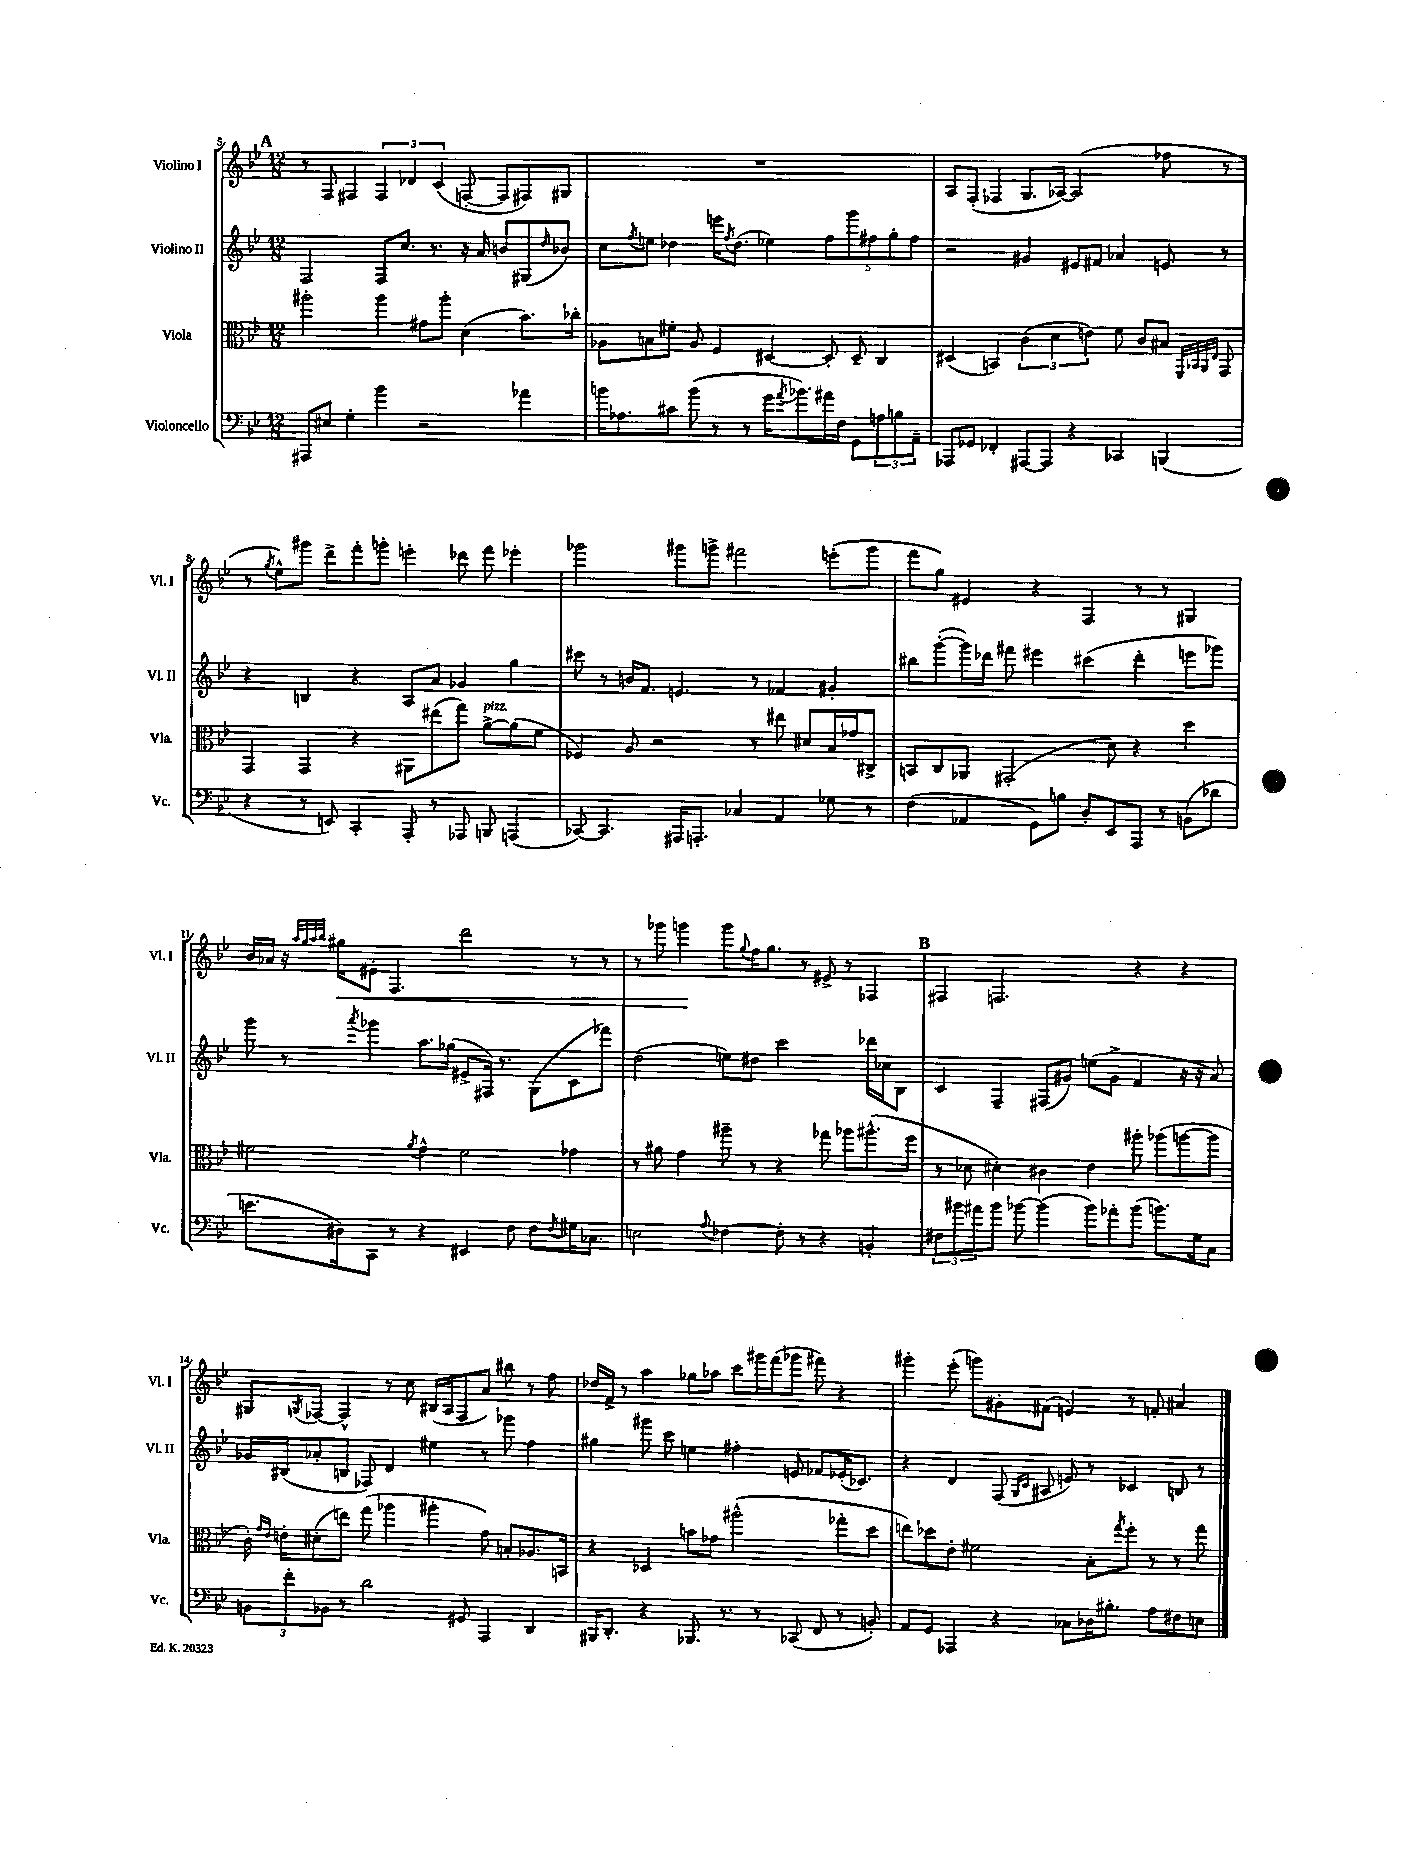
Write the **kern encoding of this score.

**kern	**kern	**kern	**kern
*staff4	*staff3	*staff2	*staff1
*clefF4	*clefC3	*clefG2	*clefG2
*k[b-e-]	*k[b-e-]	*k[b-e-]	*k[b-e-]
*M12/8	*M12/8	*M12/8	*M12/8
8AAA#/L	2aa#'\	2F/	8r
8E#/J	.	.	8F/
4G'\	.	.	4F#/
4b-\	4aa#\	8F/L	6F#/
.	.	8.cc/J	.
.	.	.	6d-/
2r	8g#\L	.	.
.	.	8.r	.
.	.	.	(6c/
.	8aa#'\J	.	.
.	(4d\	16r	[8F'/
.	.	16a/	.
.	.	8b/L	8F/]L
4a-\	8.b-\L)	(8G#/	8F#/)
.	.	16qqdd/	.
.	.	8b-/J)	8G#/J
.	16cc-'\Jk	.	.
=	=	=	=
16b\LK	8A-\L	8cc\L	1.r
8.A-\	.	.	.
.	.	8qff/	.
.	8B\	8ee\J	.
8c#\J	8f#'\J	4dd-\	.
(8b\	8A-/	.	.
8r	4F/	16eee\LK	.
.	.	8qff/	.
.	.	(8.dd-\J	.
8r	.	.	.
16g\LK	[4D#/	4ee-\)	.
8qa/	.	.	.
8.b-\)	.	.	.
16a#\L	8D#'/]	10ff\L	.
16F\JJ	.	.	.
.	.	10ggg\	.
8GG\L	8D#~/	.	.
.	.	10ff#\	.
12A\	4C/	.	.
.	.	10gg'\	.
12B\	.	.	.
.	.	10ff#\J	.
12AA~\J	.	.	.
=	=	=	=
8AAA-/L	(4D#/	2r	8A/L
8GG-/J	.	.	(8F'/J
4FF-'/	4BB/)	.	4F-/
[8AAA#/L	(6c\	4g#/	8.G/L
8AAA#/]J	.	.	.
.	6d\	.	.
.	.	.	[16A-/Jk)
4r	.	8e#/L	(2A-/]
.	6e\)	.	.
.	.	8f#/J	.
4CC-/	8f\	4a-/	.
.	8c/L	.	.
(4BBB/	8B#/J	8e/	8ff-\
.	32qqFF/LLL	.	.
.	32qqBB-/	.	.
.	32qqAA/	.	.
.	32qqE-/JJJ	.	.
.	8GG/	8r	8r
=	=	=	=
4r	4GG/	4r	8r
.	.	.	8qgg/
.	.	.	8ee-^^\L)
8r	4GG/	4B/	8ggg#\J
8EE/)	.	.	8ddd^\L
4CC'/	4r	4r	8fff'\
.	.	.	8ggg'\J
8AAA'/	8AA#\L	8A/L	4eee'\
8r	(8ee#\	8a/J	.
8AAA-/	8gg\J)	4g-/	8ddd-\
8BBB/	[8a^\L	.	8fff\
(4AAA/	(8a\]	4gg\	4eee-'\
.	8f\J	.	.
=	=	=	=
[8CC-/)	4F-/)	8ccc#\	2ggg-\
4.CC-/]	.	8r	.
.	8A/	16b/LK	.
.	.	8.f/J	.
.	2r	.	.
16AAA#/LK	.	4.e/	8ggg#\L
8.AAA'/J	.	.	.
.	.	.	8ggg^\J
4C-/	.	.	2fff#\
.	8r	8r	.
4AA/	8ee#\	4f-/	.
.	8d#/L	.	.
8G-\	16B-/L	4g#'/	(8eee'\L
.	16g-/J	.	.
8r	8C#^/J	.	8ggg\J
=	=	=	=
(4F\	8BB/L	8bb#\L	8fff\L
.	8C/	([8ggg'\	8gg\J)
4AA-/	8AA-/J	16ggg\]L)	4e#/
.	.	16ddd-\JJ	.
.	(2GG#'/	8fff#\	.
8GG\L)	.	4eee#\	4r
8B\J	.	.	.
8D'/L	.	(4ccc#\	4F/
8EE-/	8d\)	.	.
8AAA/J	4r	4ddd-'\	8r
8r	.	.	8r
(8BB\L	4dd\	8eee\L	4G#/
8d-\J	.	8ggg-\J)	.
=	=	=	=
8.e\L	2f#\	8ggg\	16b-/LL
.	.	.	16a-/JJ
.	.	8r	16r
.	.	.	32qqaa/LLL
.	.	.	32qqgg/
.	.	.	32qqaa/
.	.	.	32qqbb-/JJJ
16D#\k)	.	.	16gg#\LK
.	.	8qaaa/	.
8CC\J	.	4ggg-\	8e#'\J
8r	.	.	4.F/
.	8qa/	.	.
4r	4g^^\	8.aa\L	.
.	.	(16gg-\Jk	.
4EE#/	2f#\	8e#^/L	2ddd\
.	.	16F#/Jk)	.
.	.	8.r	.
8F\	.	.	.
8F\L	.	(8G\L	.
8qF/	.	.	.
16G#\K	4g-\	8c\	8r
8.C-\J	.	.	.
.	.	8fff-\J)	8r
=	=	=	=
2E\	8r	(2dd\	8r
.	8a#\	.	8ggg-\
.	4g\	.	4ggg\
8qqA/	.	.	.
[4F-\	8aa#~\	8ee\L)	8ggg\L
.	.	.	8qqgg/
.	8r	8dd#\J	16ff\K
.	.	.	8.gg\J
8F-'\]	4r	2ccc\	.
8r	.	.	8r
4r	8gg-\	.	8e#^/
.	8aa-\L	.	8r
4BB'/	(8.aa#^^\	16ddd-\LL	4F-/
.	.	16cc-\J	.
.	.	8B-\J	.
.	16ff\Jk	.	.
=	=	=	=
12F#\L	8r	4c/	4F#/
12b#\	.	.	.
.	8d-\	.	.
12a#\	.	.	.
8b#\J	4d#'\)	4F~/	2.F/
[8b-\	.	.	.
(4b-\]	4c#\	(8F#/L	.
.	.	8g#/J)	.
8b-\L)	4e-\	(8ee\L	.
8a-'\	.	8g#^\J	.
(8b-\J	8aa#'\	4f/	4r
8.b\L)	(8aa-\L	.	.
.	[8aa\	16r	4r
16G\k	.	16r	.
8C\J	8aa\]J	8a/)	.
=	=	=	=
12BB\L	16c'\)	16g-/LL	8G#/L
.	16qqg/LL	.	.
.	16qqe-/JJ	.	.
.	16e'\LK	(16B#/J	.
12f'\	.	.	.
.	.	.	8qG/
.	(8d#'\	8a-'/	[8F-/J
12BB-\J	.	.	.
8r	8ee\J)	8B/J	4F-^^/]
2d\	(8gg\	8F-/)	.
.	4aa-\	4d/	8r
.	.	.	8cc\
.	4aa#'\	4ee#\	(16B#/LL
.	.	.	16A/J
8GG#/	.	.	8F-/
4AAA/	8g\)	8r	8a/J)
.	8B'/L	8ggg-\	8bb#\
4DD/	8.A-/	4ff\	8r
.	.	.	8ff\
.	16BB/Jk	.	.
=	=	=	=
16BBB#/LK	4r	4gg#\	16dd-/LL
8.DD'/J	.	.	16f^/JJ
.	.	.	8r
4r	4D-/	8ggg#\	4aa\
.	.	8ccc\	.
8.BBB-/	8b\L	4ee\	8gg-\L
.	8g-\J	.	8aa-\J
8.r	.	.	.
.	(2aa#^^\	4ff#'\	8ccc\L
8r	.	.	16ggg#\L
.	.	.	(16fff\J
(8CC-/	.	8e/	8ggg-\J
8FF/	.	8f-/L	8fff#\)
8r	8gg-'\L	(16e-'/K	4r
.	.	8.c-/J)	.
8BB'/)	8dd\J	.	.
=	=	=	=
8AA/L	8ee\L)	4r	4ggg#'\
8GG/J	8dd-\	.	.
4AAA-/	8e-'\J	4d/	(8eee-'\
.	2f#\	.	8ggg\L)
4r	.	(8F/	8g#'\
.	.	16qqG/LL	.
.	.	16qqc/JJ	.
.	.	8A#/	(8f#\J
8C-\L	.	8e/)	4e/)
16D-\K	8B-'\L	8r	.
8.B#'\J	.	.	.
.	8qgg/	.	.
.	8ff'\J	4c-/	8r
8A\L	8r	.	8f'/
8F#\	8r	8B/	4a#/
8E\J	8gg\	8r	.
==	==	==	==
*-	*-	*-	*-
